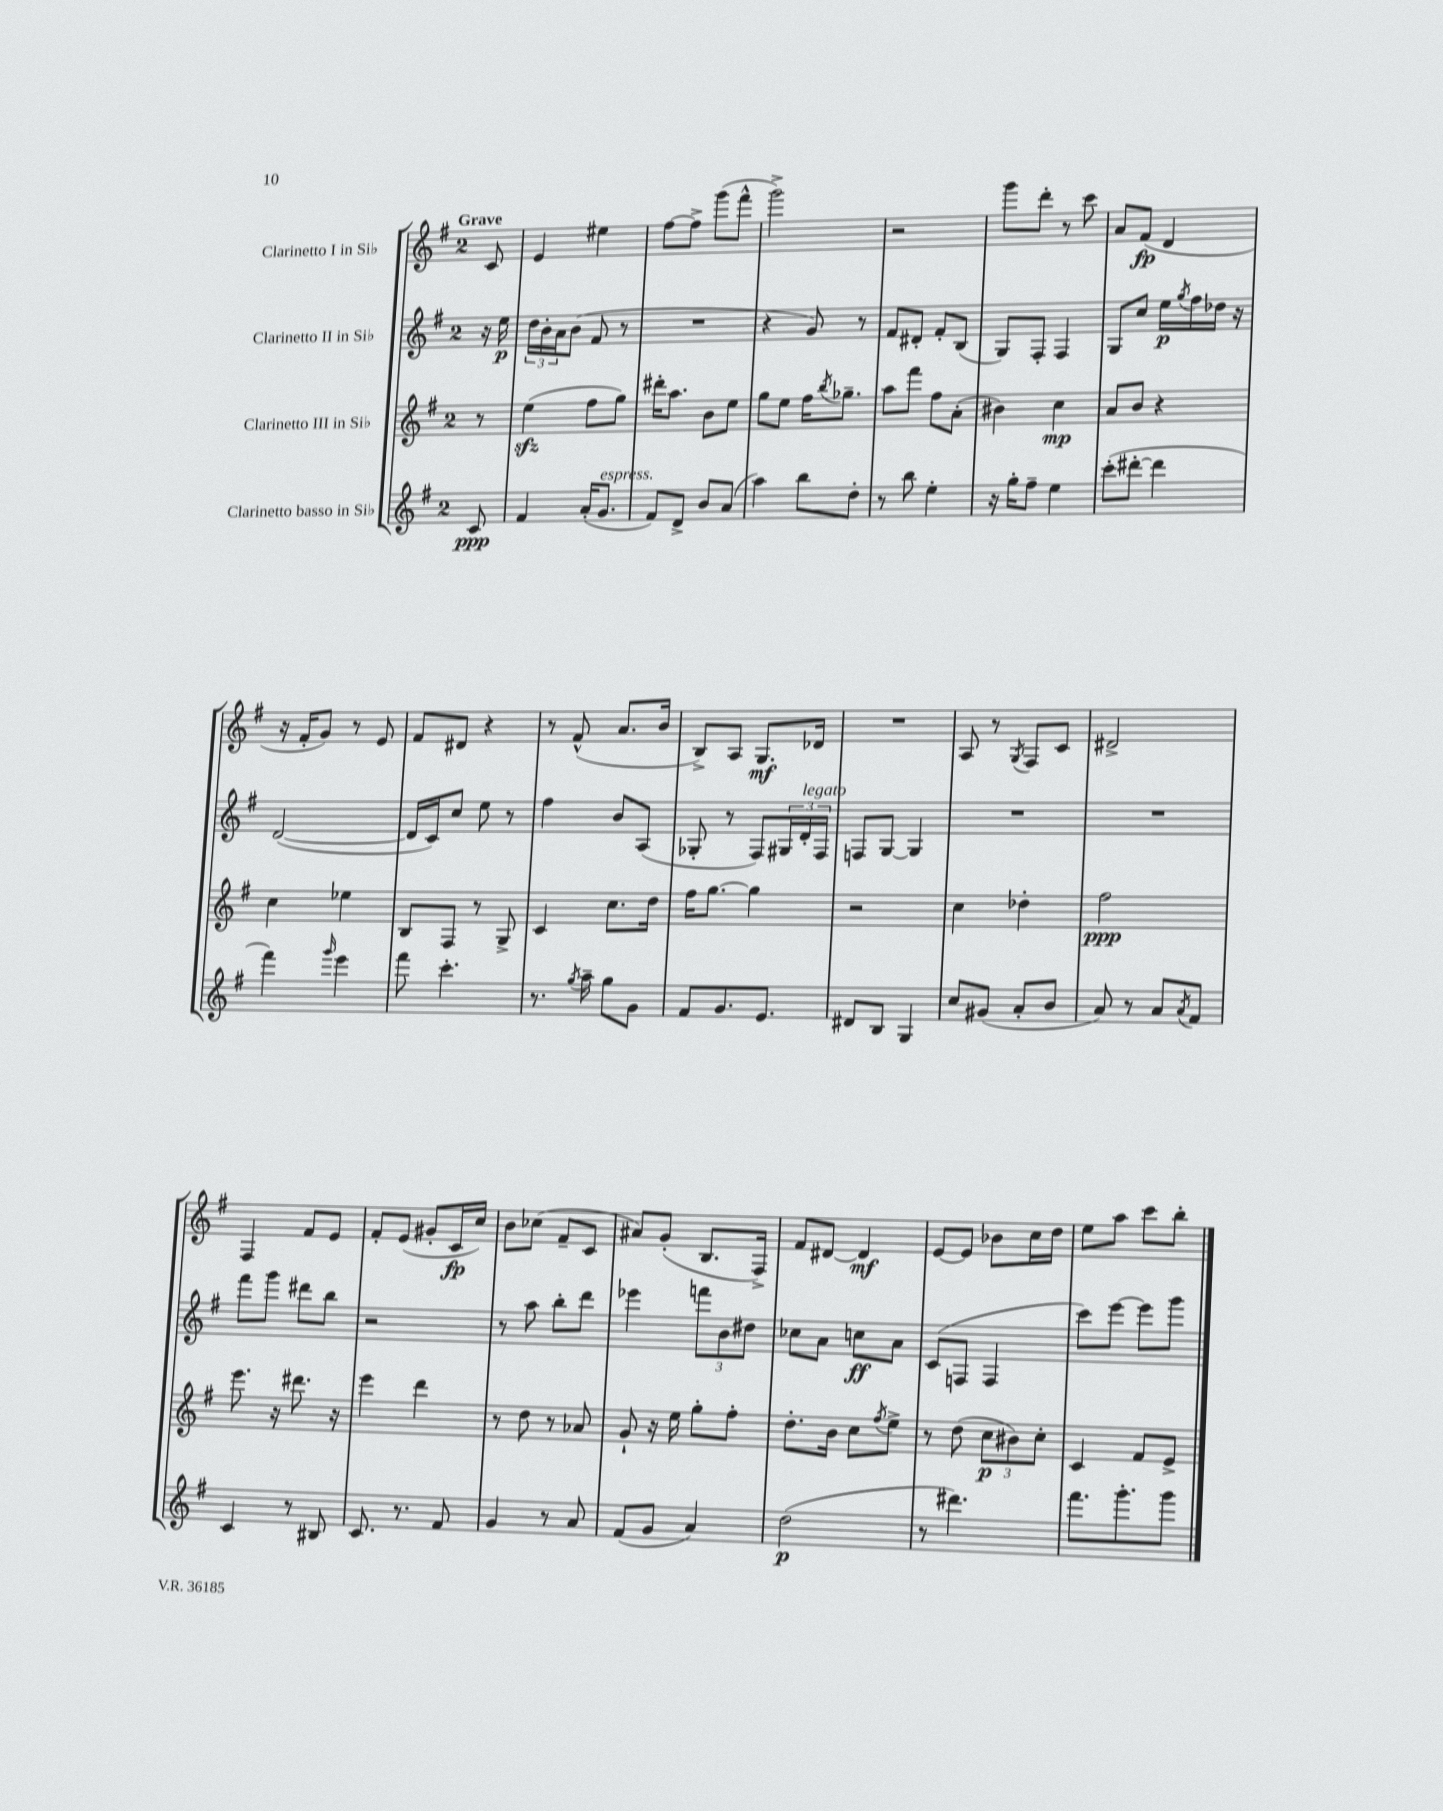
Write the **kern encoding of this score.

**kern	**kern	**kern	**kern
*staff4	*staff3	*staff2	*staff1
*clefG2	*clefG2	*clefG2	*clefG2
*k[f#]	*k[f#]	*k[f#]	*k[f#]
*M2/4	*M2/4	*M2/4	*M2/4
8c	8r	16r	8c
.	.	16ee	.
=	=	=	=
4f#	(4ee	24dd	4e
.	.	24b'	.
.	.	24a	.
.	.	(8b	.
(16a'	8ff#	8f#	4ee#
8.g	.	.	.
.	8gg)	8r	.
=	=	=	=
8f#)	16ddd#'	2r	[8ff#
.	8.aa	.	.
8d^	.	.	8ff#^]
8b	8b	.	(8ggg
(8a	8ee	.	8fff#^^
=	=	=	=
4aa)	8gg	4r	2ggg^)
.	8ee	.	.
8bb	16ff#	8g)	.
.	8qbb	.	.
.	8.gg-~	.	.
8dd'	.	8r	.
=	=	=	=
8r	8aa	8f#	2r
8bb	8fff#	8d#'	.
4ee'	8ff#	8f#'	.
.	(8a'	(8B	.
=	=	=	=
16r	4b#)	8G)	8ggg
16gg'	.	.	.
8ff#~	.	8F#'	8ddd'
4ee	4cc	4F#	8r
.	.	.	8ccc
=	=	=	=
(8ccc'	8a	8G	8a
[8ddd#'	8b	8cc	(8f#
4ddd#]	4r	16ee	4d
.	.	8qgg	.
.	.	16ff#	.
.	.	16dd-	.
.	.	16r	.
=	=	=	=
4fff#)	4cc	([2d	16r
.	.	.	16f#'
.	.	.	8g)
16qqggg	.	.	.
4eee	4ee-	.	8r
.	.	.	8e
=	=	=	=
8fff#	8B	16d]	8f#
.	.	16c)	.
4.ccc'	8F#	8cc	8d#
.	8r	8ee	4r
.	8G^	8r	.
=	=	=	=
8.r	4c	4ff#	8r
.	.	.	(8f#^^
8qgg	.	.	.
16aa~	.	.	.
8gg	8.cc	8b	8.a
8g	.	(8A	.
.	16dd	.	16b
=	=	=	=
8f#	16ff#	8G-'	8B^)
.	[8.gg	.	.
8.g	.	8r	8A
.	4gg]	8F#)	8.G
8.e	.	.	.
.	.	24G#	.
.	.	24d'	.
.	.	.	16d-
.	.	24F#	.
=	=	=	=
8d#	2r	8F	2r
8B	.	[8G	.
4G	.	4G]	.
=	=	=	=
8cc	4cc	2r	8A
(8g#	.	.	8r
.	.	.	8qG
8a'	4dd-'	.	8F#
8b	.	.	8c
=	=	=	=
8a)	2ff#	2r	2d#^
8r	.	.	.
8a	.	.	.
8qa	.	.	.
8f#	.	.	.
=	=	=	=
4c	8.eee	8fff#	4F#
.	.	8ggg	.
.	16r	.	.
8r	8.ddd#	8ddd#	8f#
8B#	.	8bb	8e
.	16r	.	.
=	=	=	=
8.c	4eee	2r	8f#'
.	.	.	(8e
8.r	.	.	.
.	4ddd	.	8g#'
8f#	.	.	16c
.	.	.	16cc)
=	=	=	=
4g	8r	8r	8b
.	8dd	8aa	(8cc-
8r	8r	8bb'	8f#~
8a	8a-	8ddd	8c
=	=	=	=
(8f#	8g`	4eee-	8a#)
8g	16r	.	(8g'
.	16ee	.	.
4a)	8gg'	12fff	8.B
.	.	12b	.
.	8ff#'	.	.
.	.	12dd#	.
.	.	.	16F#^)
=	=	=	=
(2dd	8.dd'	8cc-	8f#
.	.	8a	[8d#
.	16b	.	.
.	8cc	8cc	4d#]
.	8qff#	.	.
.	8ee^	8a	.
=	=	=	=
8r	8r	(8c	[8e
4.ddd#)	(8dd	8F	8e]
.	12cc	4F	8b-
.	12b#)	.	.
.	.	.	16cc
.	12cc'	.	.
.	.	.	16dd
=	=	=	=
8.fff#	4c	8ccc)	8ee
.	.	[8eee	8aa
8.ggg'	.	.	.
.	8f#	8eee]	8ccc
8ggg	8e^	8ggg	8bb'
==	==	==	==
*-	*-	*-	*-
